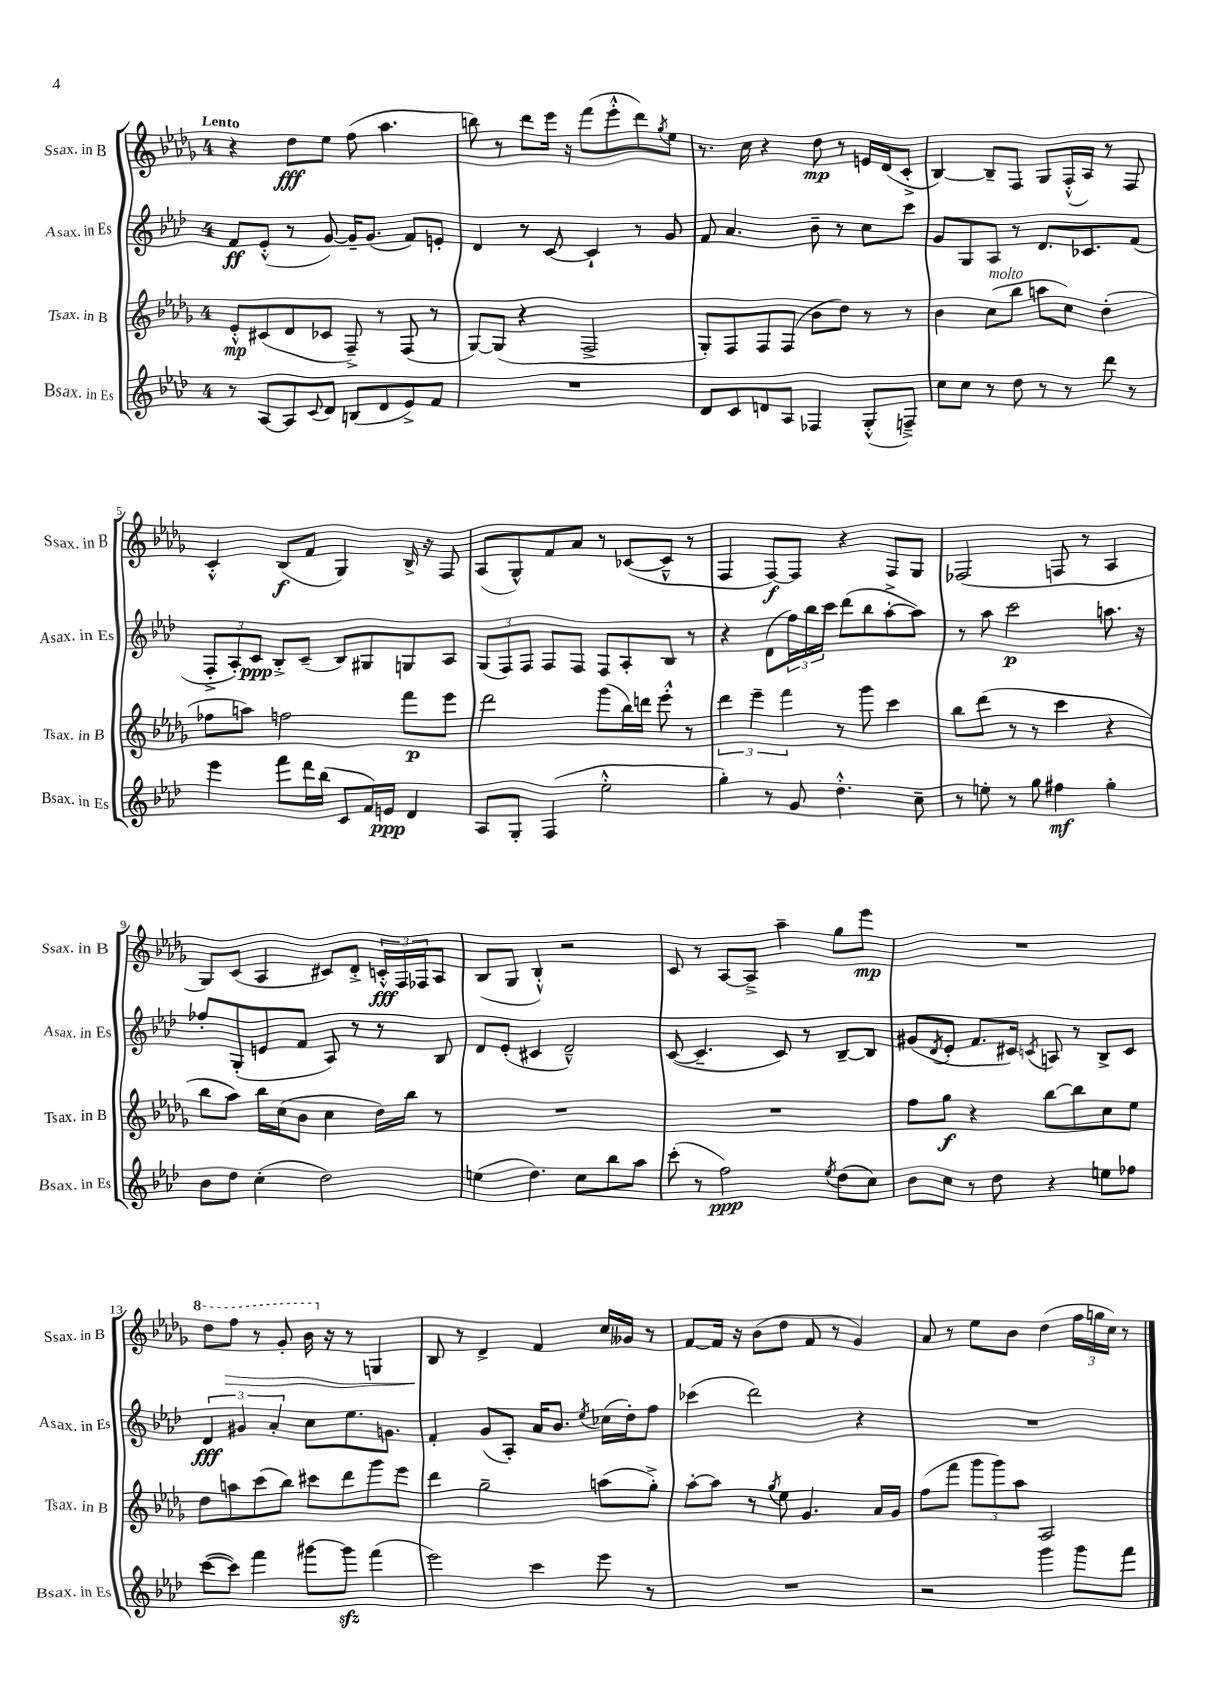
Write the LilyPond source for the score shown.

<<
\new StaffGroup <<
\new Staff = "s0" \with { instrumentName = "Ssax. in B" shortInstrumentName = "Ssax. in B" } {
    \clef treble \key des \major \once \override Staff.TimeSignature.style = #'single-digit \time 4/4 \tempo "Lento"
    r4 des''8\fff ees''8 f''8( aes''4. |
    b''8) r8 des'''8 ees'''16 r16 f'''8( ees'''8-.-^ des'''8) \acciaccatura { ges''8 } ees''8 |
    r8. c''16 r4 des''8\mp r8 e'16 des'16( c'8-.-> |
    bes4~) bes8-- f8 ges8 f16-.-^( aes16) r8 f8 |
    c'4-.-^ bes8\f( f'8 ges4) bes16-> r16 f8 |
    aes8( ges8-^) f'8 aes'8 r8 ces'8~( ces'8---^ r8 |
    f4 f8~\f) f8 r4 f8 ges8 |
    fes2( f8 r8 aes4 |
    ges8) c'8( aes4 cis'8) des'8-.-> \tuplet 3/2 { c'16-.-^\fff f16 fes16 } aes8 |
    bes8( ges8 bes4-.-^) r2 |
    c'8 r8 aes8~ aes8---> aes''4-- ges''8 ees'''8\mp |
    R1 |
    \ottava #1 des'''8 f'''8\> r8 ges''8-. bes''16 \ottava #0 r16 r8 g4 |
    bes8\! r8 des'4-> f'4 c''16 geses'16 r8 |
    f'8~ f'16 r16 bes'8( des''8 f'8 r8 ges'4) |
    aes'8 r8 ees''8 bes'8 des''4( \tuplet 3/2 { f''16 g''16 c''16) } r8 \bar "|." |
}
\new Staff = "s1" \with { instrumentName = "Asax. in Es" shortInstrumentName = "Asax. in Es" } {
    \clef treble \key aes \major \once \override Staff.TimeSignature.style = #'single-digit \time 4/4
    f'8\ff ees'8-.-^( r8 g'8~) g'16-- g'8.( f'8) e'8-. |
    des'4 r8 c'8~ c'4-! r8 g'8 |
    f'8 aes'4. bes'8-- r8 c''8 c'''8 |
    g'8 g8 aes8 r8 des'8. ces'8. f'8( |
    \tuplet 3/2 { f8-.-> aes8-.) c'8\ppp } bes8-.-> c'8--( bes8) gis8 g8 aes8 |
    \tuplet 3/2 { g8( f8) f8 } f8 f8 f8 aes8-. bes8 r8 |
    r4 des'8( \tuplet 3/2 { f''16) bes''16 c'''16 } des'''8( bes''8 aes''8~-.-> aes''8) |
    r8 aes''8 c'''2\p a''8. r16 |
    fes''8-. g8-.( e'8 f'8 aes8) r8 r8 bes8 |
    des'8 ees'8-.( cis'4 des'2---^) |
    c'8~( c'4.-- c'8) r8 bes8~-- bes8 |
    gis'8( \acciaccatura { des'8 } ees'8-. f'8. cis'16) \acciaccatura { c'8 } a8 r8 bes8-> c'8 |
    \tuplet 3/2 { des'4\fff gis'4 aes'4-. } c''8 ees''8. g'8. |
    f'4-. g'8( aes8-.) aes'16 bes'8. \acciaccatura { ees''8 } ces''16( des''16-.) f''8 |
    ces'''4( des'''2) r4 |
    R1 \bar "|." |
}
\new Staff = "s2" \with { instrumentName = "Tsax. in B" shortInstrumentName = "Tsax. in B" } {
    \clef treble \key des \major \once \override Staff.TimeSignature.style = #'single-digit \time 4/4
    ees'8-.-^\mp cis'8( des'8 ces'8 f8--->) r8 f8( r8 |
    ges8~) ges8( r4 f2-> |
    ges8-.) f8 f8 f8( bes'8 des''8) r8 r8 |
    bes'4 c''8^\markup { \italic "molto" }( bes''8 a''8 c''8) des''4-.( |
    fes''8 a''8) f''2 f'''8\p ees'''8 |
    des'''2 ges'''8( bes''16) d'''16 ees'''8-.-^ r8 |
    \tuplet 3/2 { des'''4 ees'''4-- f'''4 } r8 ges'''8 c'''4 |
    bes''8 des'''8( r8 r8 c'''4 r4 |
    bes''8 aes''8) bes''16 c''16( bes'8 c''4 des''16) bes''16 r8 |
    R1 |
    R1 |
    f''8 ges''8\f r4 bes''8~ bes''8 c''8 ees''8 |
    des''8 a''8 c'''8( bes''8) cis'''8 des'''8 ges'''8 ees'''8 |
    des'''4 ges''2-- a''8( ges''8-.->) |
    aes''8~-. aes''8 r8 \acciaccatura { ges''8 } ees''8 ges'4. aes'16 ges'16 |
    f''8( f'''8 \tuplet 3/2 { ges'''8 ges'''8) aes''8 } aes2 \bar "|." |
}
\new Staff = "s3" \with { instrumentName = "Bsax. in Es" shortInstrumentName = "Bsax. in Es" } {
    \clef treble \key aes \major \once \override Staff.TimeSignature.style = #'single-digit \time 4/4
    r8 aes8~ aes8 \appoggiatura { c'8 } des'8 b8( des'8 ees'8->) f'8 |
    R1 |
    des'8 c'8 d'8 aes8 fes4 g8-.-^( f8--->) |
    c''8 c''8 r8 des''8 r8 r8 des'''8 r8 |
    ees'''4 f'''8 des'''16 bes''16( c'8 f'16) e'16\ppp des'4 |
    aes8 g8-. f4( ees''2-.-^ |
    g''4-.) r8 g'8 des''4.-.-^ c''8-- |
    r8 e''8-. r8 g''8 fis''4\mf g''4-. |
    bes'8 des''8 c''4-.( des''2) |
    e''4( des''4.) c''8 bes''8 aes''8 |
    c'''8-.( r8 f''2\ppp) \acciaccatura { ees''8 } des''8( c''8) |
    bes'8 c''8 r8 des''8 r4 e''8 fes''8 |
    c'''8~( c'''8) f'''4 gis'''8~ gis'''8\sfz f'''4( |
    ees'''2) c'''4 ees'''8 r8 |
    R1 |
    r2 g'''4 g'''8 f'''8 \bar "|." |
}
>>
>>
